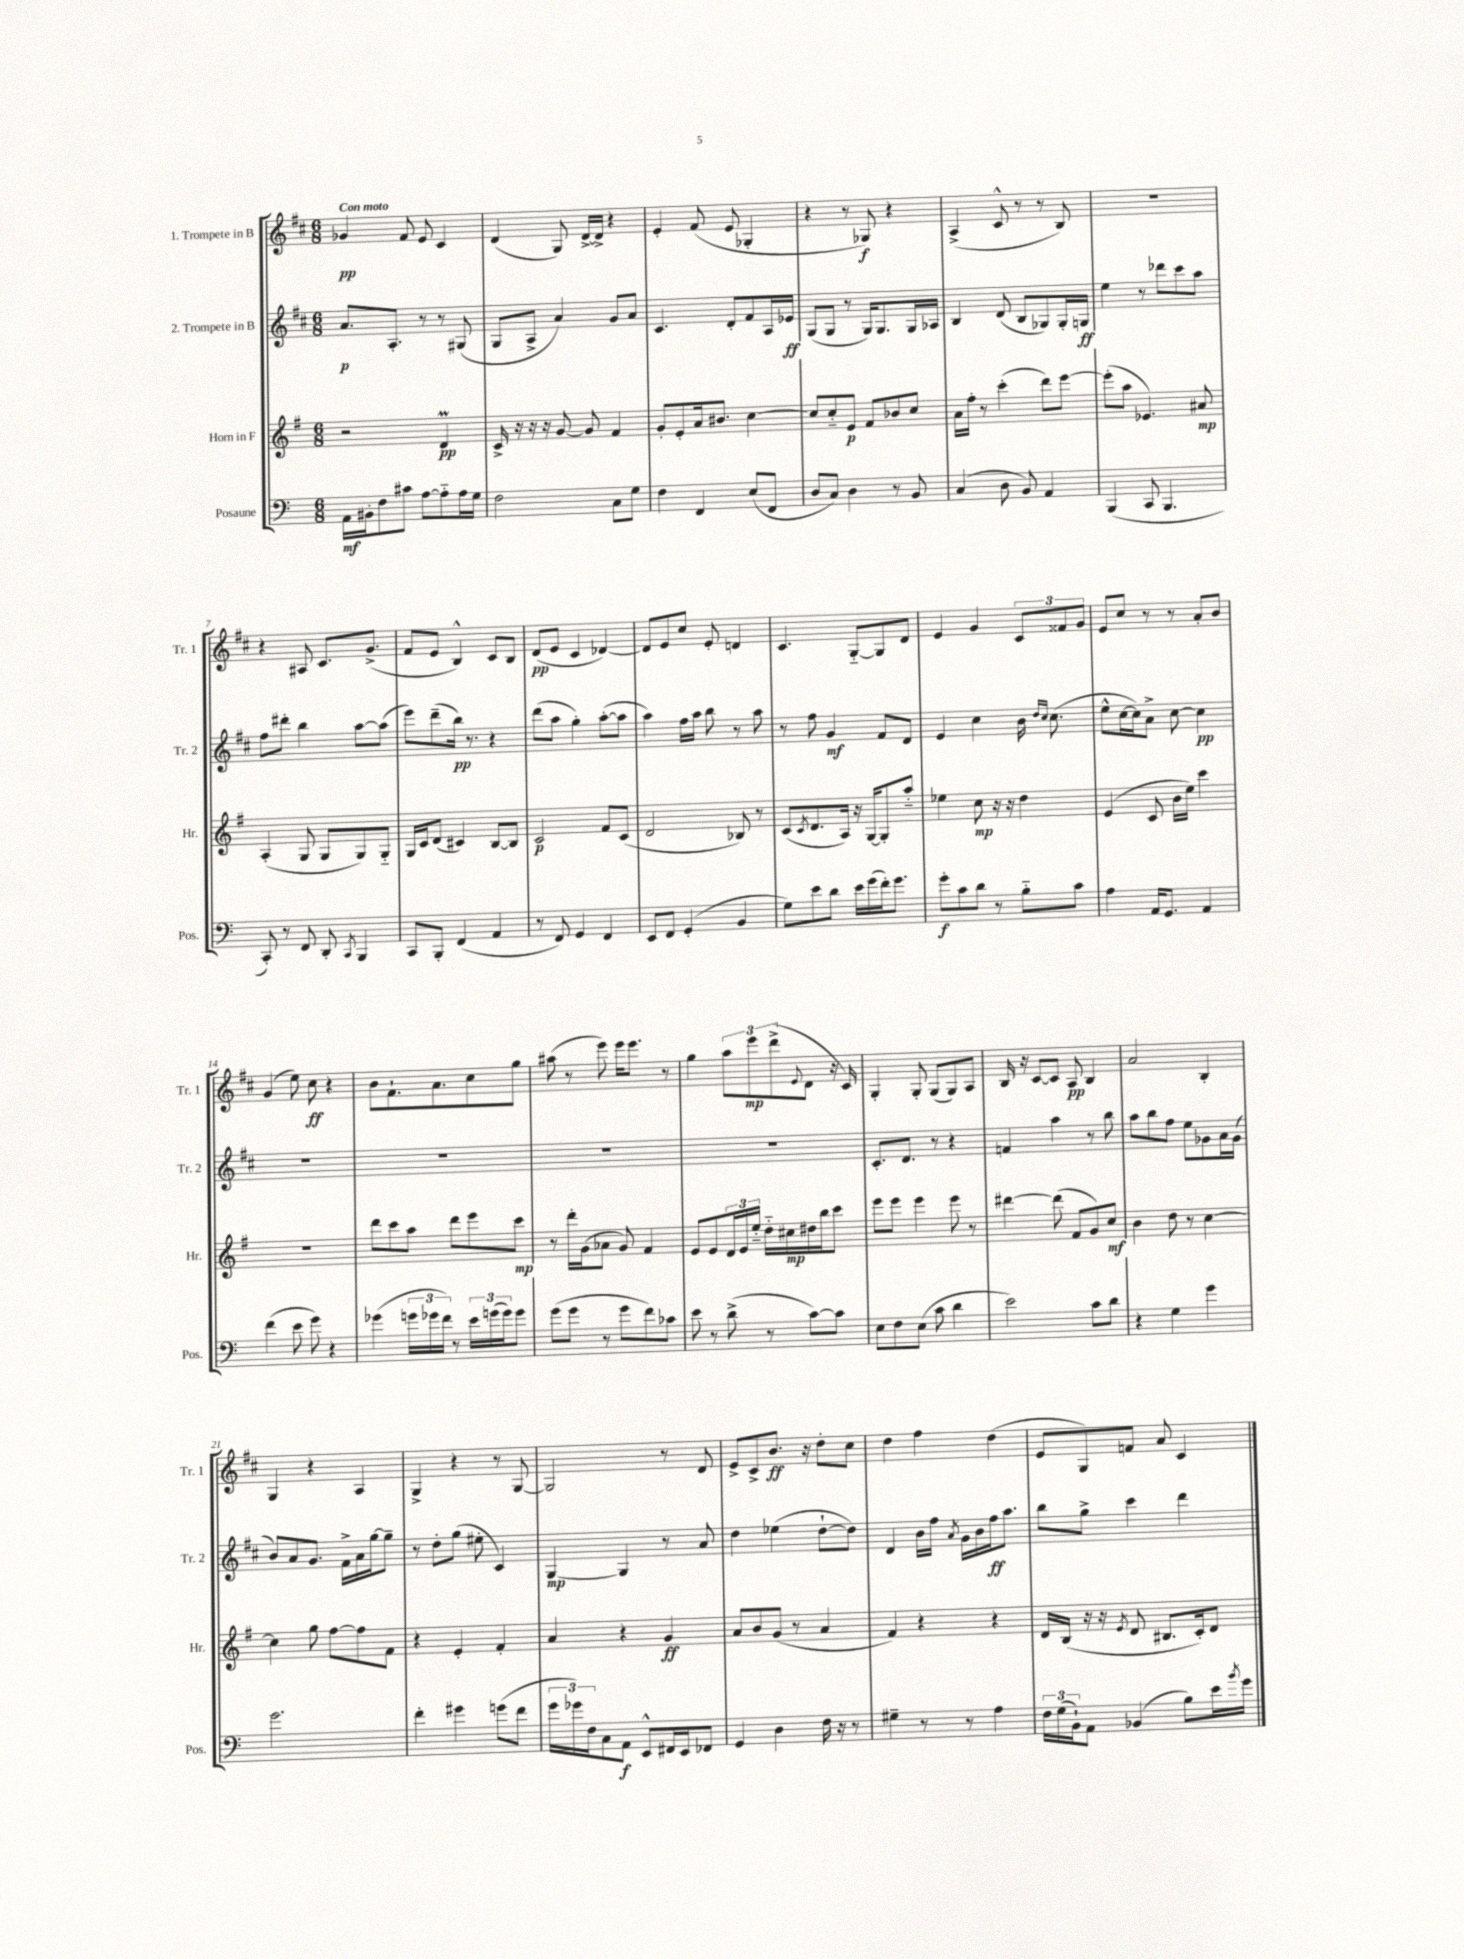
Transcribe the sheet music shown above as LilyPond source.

<<
\new StaffGroup <<
\new Staff = "s0" \with { instrumentName = "1. Trompete in B" shortInstrumentName = "Tr. 1" } {
    \clef treble \key d \major \numericTimeSignature \time 6/8 \tempo "Con moto"
    ges'4\pp fis'8 e'8 cis'4 |
    d'4( g8) d'16~-> d'16-> r4 |
    e'4-. fis'8( e'8 ges4-. |
    r4 r8 ges8\f) r4 |
    a4->( cis'8-^ r8 r8 b8) |
    R2. |
    r4 ais8 cis'8. g'8.->( |
    fis'8 e'8 b4-^) cis'8 b8 |
    d'8\pp( e'8 cis'4 des'4~) |
    des'8 e'8 cis''8 e'8-. d'4 |
    cis'4. g8~-_ g8 d'8 |
    e'4 g'4 \tuplet 3/2 { cis'8 fisis'8 g'8 } |
    e'8 cis''8 r8 r8 a'8-. b'8 |
    g'4( e''8) cis''8\ff r4 |
    b'8 fis'8.-! a'8. cis''8 g''8 |
    ais''8( r8 e'''8) e'''16 e'''8. r8 |
    g''4 \tuplet 3/2 { a''8 e'''8\mp d'''8->( } \appoggiatura { e'8 } d'8 r16 cis'16) |
    g4-. g8-. g8( g8) a8 |
    b16 r16 cis'8~ cis'8 a8\pp b4 |
    a'2 b4-. |
    g4 r4 a4 |
    g4-> r4 r8 g8~ |
    g2 r8 d'8 |
    e'8-> cis'8-> b'8.\ff r16 d''8-. cis''8 |
    d''4 fis''4 d''4( |
    e'8 g8) f'8 a'8 cis'4 \bar "|." |
}
\new Staff = "s1" \with { instrumentName = "2. Trompete in B" shortInstrumentName = "Tr. 2" } {
    \clef treble \key d \major \numericTimeSignature \time 6/8
    a'8.\p a8.-. r8 r8 gis8( |
    g8 a8-> a'4) g'8 a'8 |
    cis'4. d'8-. fis'8 a16 ees'16\ff |
    g8( g8 r8 g16) g8. g16 aes16 |
    b4 d'8( b8 ges8) ges16-. g16\ff |
    e''4 r8 des'''8 cis'''8 a''8 |
    fis''8 dis'''8-. b''4 a''8~ a''8( |
    e'''8) d'''8--( b''16\pp) r8. r4 |
    d'''8( a''8 g''4-.) a''8~-.( a''8 |
    a''4) fis''16 a''16 b''8 r8 a''8 |
    r8 fis''8 g'4\mf fis'8 d'8 |
    e'4 cis''4 b'16 \grace { d''16 cis''16 } cis''8.( |
    e''8-^ cis''16~ cis''16) a'8-> cis''8~ cis''4\pp |
    R2. |
    R2. |
    R2. |
    R2. |
    cis'8.-. d'8. r8 r4 |
    f'4 a''4 r8 b''8 |
    a''8 b''8 fis''8 e''8 ges'8 a'16 ges'16( |
    b'8) a'8 g'8. fis'16-> a'16 g''16~ g''8-- |
    r8 d''8-. g''8( eis''8-. cis'4) |
    g4~\mp g4 r8 a'8 |
    d''4 ees''4( d''8~-! d''8) |
    d'4 b'16 fis''16 \acciaccatura { a'8 } g'16 b'16 fis''16\ff a''8. |
    b''8 g''8-> cis'''4 d'''4 \bar "|." |
}
\new Staff = "s2" \with { instrumentName = "Horn in F" shortInstrumentName = "Hr." } {
    \clef treble \key g \major \numericTimeSignature \time 6/8
    r2 d'4\prall\pp |
    c'16-> r16 r16 r16 g'8~ g'8 fis'4 |
    g'8-. e'8-. a'16 bis'8. c''4~ |
    c''8 c''8-_ e'8\p fis'8 bes'8 c''8 |
    a'16 fis''16-. r8 c'''4-.( d'''8) e'''8~ |
    e'''8-.( a''8 ees'4.) ais'8\mp |
    a4-.( g8 g8 g8) g8-_ |
    g16 c'16 d'8( cis'4) b8~ b8 |
    c'2\p fis'8 c'8( |
    d'2 bes8) r8 |
    c'8( \acciaccatura { c'8 } d'8. a16) r16 g16~ g8-. a''8-_ |
    ees''4 c''8\mp r16 r16 d''4 |
    e'4( c'8 b'16 e''16) c'''4 |
    r2. |
    d'''8 c'''8 a''8 d'''8 e'''8 c'''8\mp |
    r8 d'''16-. g'16( aes'8 g'8) fis'4 |
    e'8 e'8 \tuplet 3/2 { d'16 e'16 e''16-_ } d''16-_ cis''16\mp dis''16 b''16 c'''8 |
    e'''8 e'''8 e'''4 e'''8 r8 |
    dis'''4~ dis'''8( fis'8 g'8) c''8\mf |
    b'4 d''8 r8 c''4~ |
    c''4 g''8 fis''8~ fis''8 fis'8 |
    r4 e'4-. fis'4-. |
    a'4 r4 g'4\ff |
    a'8 b'8 g'8( r8 a'4 |
    fis'4) r4 r4 |
    d'16 b16( r16 r16 \acciaccatura { e'8 } d'8 bis8. c'16-.) d'8 \bar "|." |
}
\new Staff = "s3" \with { instrumentName = "Posaune" shortInstrumentName = "Pos." } {
    \clef bass \key c \major \numericTimeSignature \time 6/8
    a,16\mf bis,16-. f8 cis'8 a8~ a8-_ a16 g16 |
    f2 c8 g8 |
    f4 f,4 e8( f,8 |
    d8 c8) d4 r8 b,8 |
    c4( d8 b,8) a,4 |
    b,,4( c,8 b,,4. |
    c,8-.) r8 f,8 d,8-. \acciaccatura { c,8 } b,,4 |
    c,8 b,,8-. f,4( a,4 |
    r8 f,8) g,4 f,4 |
    e,8 f,8 g,4-.( b,4 |
    g8) e'8 d'8 e'16 g'16( f'16-.) g'8. |
    g'8-.\f c'8 d'8 r8 b8-_ c'8 |
    a4 a,16 g,8. a,4 |
    f'4( e'8 g'8) r4 |
    ges'4( \tuplet 3/2 { g'16 ges'16 f'16) } r8 \tuplet 3/2 { e'16 g'16( g'16) } g'8 |
    g'8( g'8 r8 g'8 f'8) ces'8 |
    e'8 r8 d'8->( r8 c'8~) c'8 |
    e8 f8 e8( c'8 d'4 |
    e'2) c'8 d'8 |
    r4 g4 g'4 |
    g'2. |
    f'4-. gis'4 g'8( f'8 |
    \tuplet 3/2 { g'16 ges'16) f16 } c8 a,8\f e,8-^ fis,16 e,16 fes,8 |
    g,4 d4 f16 r16 r8 |
    gis4-- r8 r8 a4 |
    \tuplet 3/2 { f16 g16( b,16-!) } a,8 bes,4( b8) e'16 \acciaccatura { b'8 } g'16 \bar "|." |
}
>>
>>
